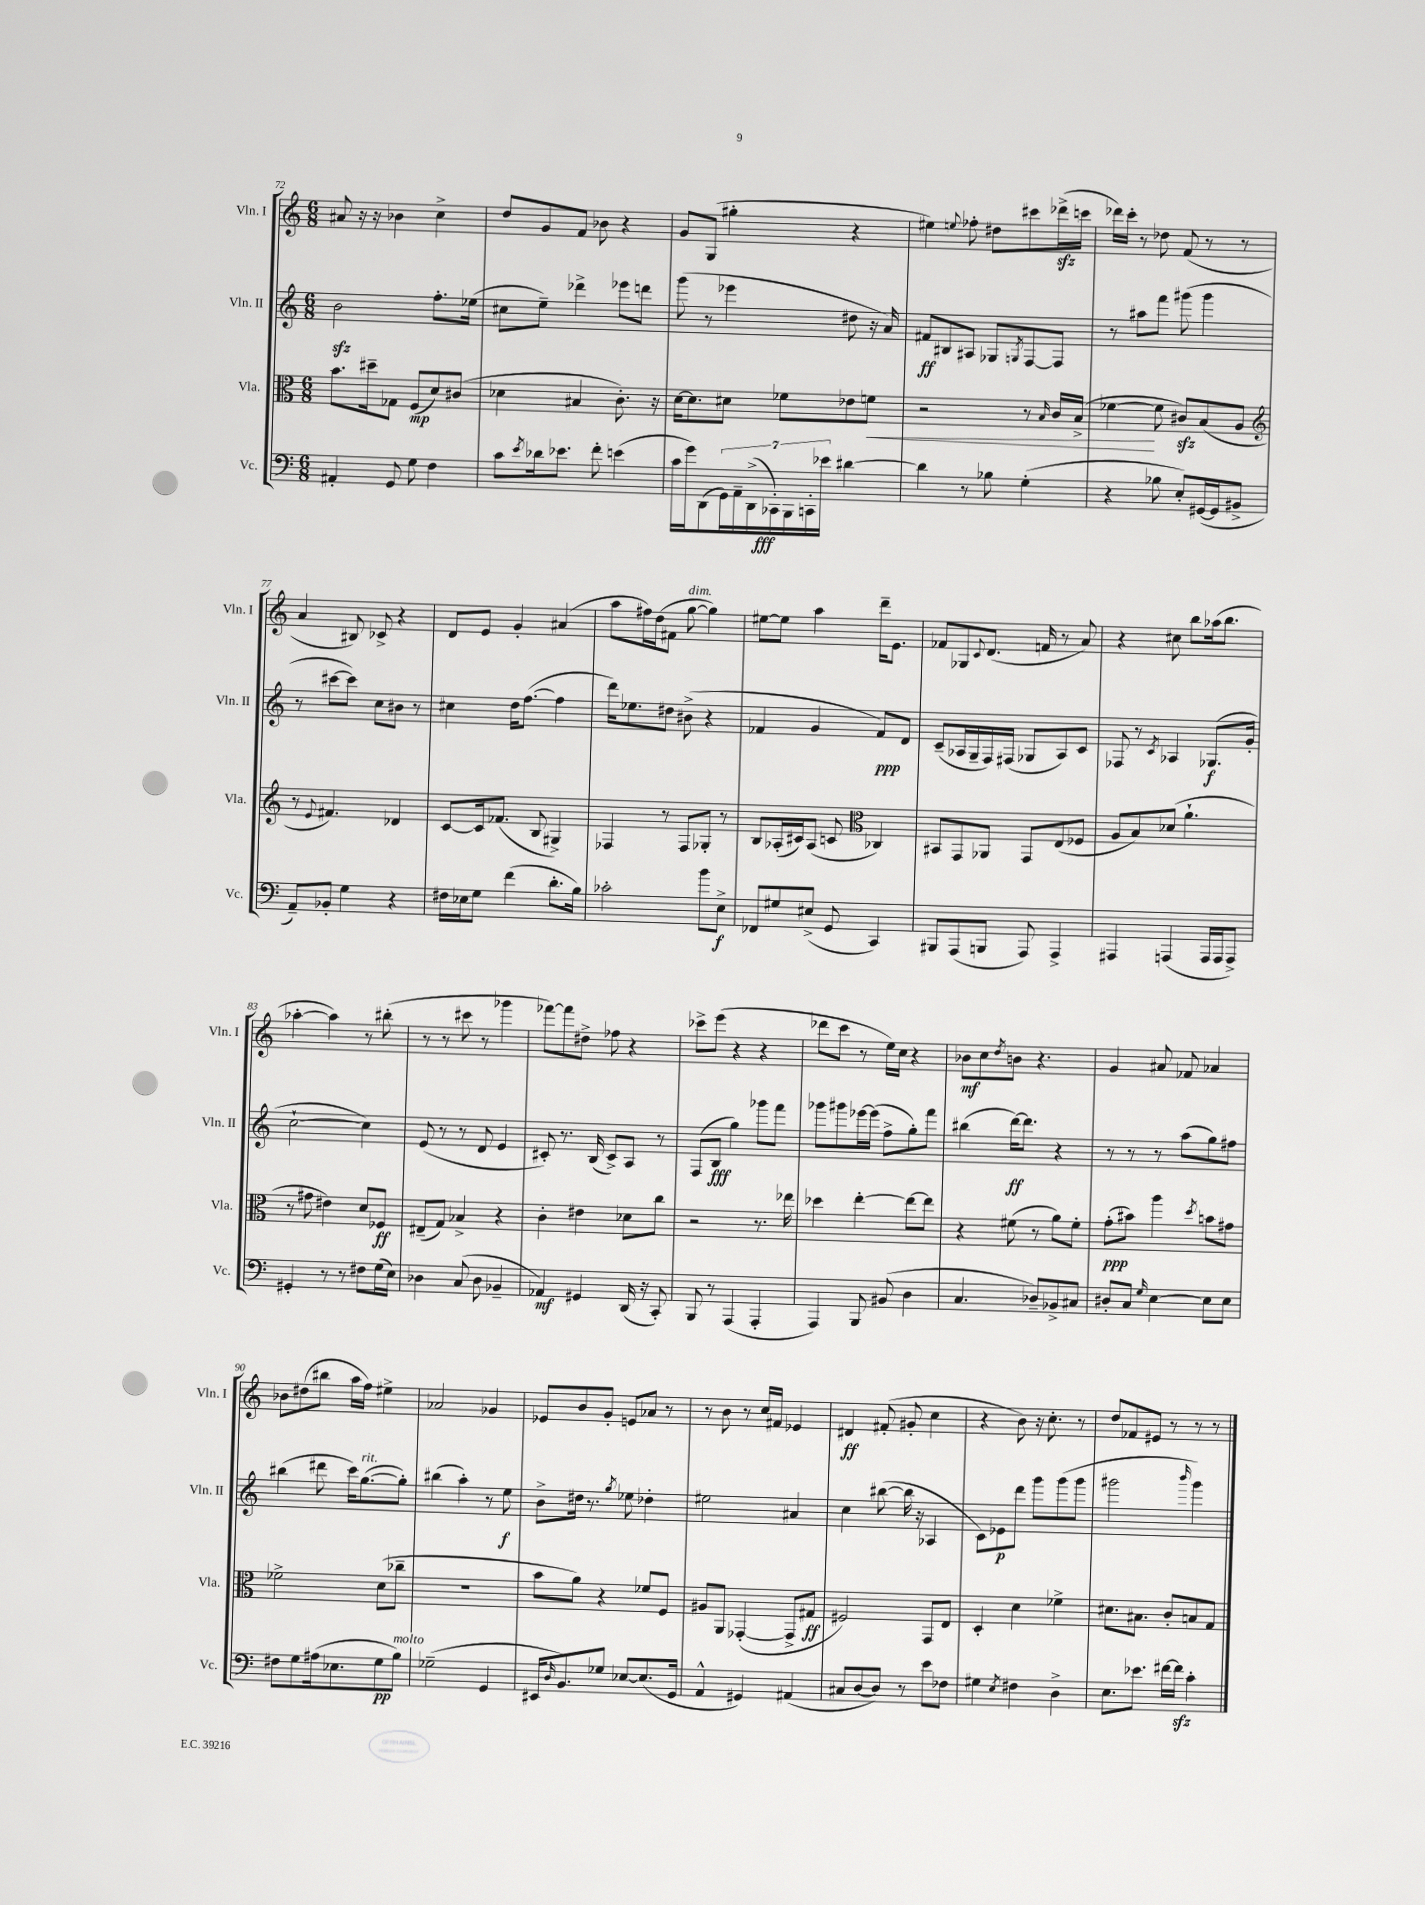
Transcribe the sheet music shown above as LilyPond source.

<<
\new StaffGroup <<
\new Staff = "s0" \with { instrumentName = "Vln. I" shortInstrumentName = "Vln. I" } {
    \clef treble \key c \major \numericTimeSignature \time 6/8
    ais'8 r16 r16 bes'4 c''4-> |
    d''8 g'8 f'8 bes'8 r4 |
    g'8 g8( gis''4-. r4 |
    eis''4) \appoggiatura { e''8 } fes''8-. dis''8 cis'''8 des'''16->\sfz( c'''16 |
    des'''16) c'''16-. r8 des''8 f'8( r8 r8 |
    a'4 bis8) ces'8-> r4 |
    d'8 e'8 g'4-. ais'4( |
    a''8 fis''16) d''16( fis'8 g''8~^\markup { \italic "dim." } g''4) |
    eis''8~ eis''8 a''4 d'''16-- e'8. |
    fes'8 ges8 \appoggiatura { c'8 } d'8.( f'16 r8 a'8) |
    r4 cis''8 b''8 aes''16( b''8. |
    aes''4~-. aes''4) r8 bis''8-.( |
    r8 r8 cis'''8 r8 ges'''4 |
    fes'''8~) fes'''8 dis''8-> fes''8 r4 |
    ces'''8-> e'''8( r4 r4 |
    des'''8 c'''8 r8 e''16) c''16 r4 |
    bes'8\mf c''8 \acciaccatura { d''8 } b'8 r4. |
    g'4 ais'8 fes'8 aes'4 |
    bes'8 dis''8( bis''8 a''16 f''16) eis''4-> |
    aes'2 ges'4 |
    ees'8 b'8 g'8-. e'8 aes'8 r8 |
    r8 b'8 r8 c''16 fis'16 ees'4 |
    dis'4\ff fis'8-.( gis'8-. c''4 |
    r4 b'8) r16 c''8.-. r8 |
    d''8 fes'8 eis'8 r8 r8 r8 \bar "|." |
}
\new Staff = "s1" \with { instrumentName = "Vln. II" shortInstrumentName = "Vln. II" } {
    \clef treble \key c \major \numericTimeSignature \time 6/8
    b'2\sfz f''8.-. ees''16( |
    cis''8 e''8--) des'''4-> ees'''8 d'''8 |
    g'''8( r8 ees'''4 dis''8 r16 a'16) |
    fis'8\ff bis8 ais8 ges8 \acciaccatura { g8 } f8~ f8 |
    r8 ais''8 f'''8 gis'''8( gis'''4 |
    r8 cis'''8~ cis'''8) c''8 bis'8 r8 |
    cis''4 d''16 f''8.~( f''4 |
    d'''16) ees''8. dis''8 bis'8->( r4 |
    fes'4 g'4 fes'8\ppp) d'8 |
    c'8--( aes16 g16-- f16) fis16( ges8 aes8) c'8 |
    fes8 r8 \acciaccatura { c'8 } aes4 ges8.\f( g'16-. |
    c''2~-! c''4) |
    e'8( r8 r8 d'8 e'4 |
    cis'8-.) r8. b16( cis'8->) a8 r8 |
    f8( b8\fff g''4) ges'''8 f'''8 |
    ges'''8 gis'''8 ees'''16~ ees'''16( f''8-> g''8-.) f'''8 |
    bis''4( d'''16~\ff) d'''8. r4 |
    r8 r8 r8 a''8( g''8) fis''8 |
    bis''4( dis'''8 c'''16) g''8.~^\markup { \italic "rit." }( g''8-.) |
    bis''4( a''4-.) r8 e''8\f |
    b'8-> dis''16 r8. \acciaccatura { g''8 } ees''8 des''4-. |
    eis''2 ais'4 |
    c''4 bis''8~( bis''16 r16 aes4 |
    c'8) ees'8\p d'''8 g'''8 g'''8( g'''8 |
    gis'''2 \grace { b'''16 } gis'''4) \bar "|." |
}
\new Staff = "s2" \with { instrumentName = "Vla." shortInstrumentName = "Vla." } {
    \clef alto \key c \major \numericTimeSignature \time 6/8
    b'8. dis''16-- ges8 f8\mp( d'8) cis'8( |
    des'4 bis4 c'8.-.) r16 |
    d'16~ d'8. dis'8 fes'8 ees'8 f'8\< |
    r2 r8 \grace { b16 } c'16 b16->( |
    fes'4~\! fes'8 cis'8\sfz) b8( a8 |
    \clef treble r8 \appoggiatura { e'8 } fis'4.) des'4 |
    c'8~ c'16 fes'8.( b8 gis4->) |
    fes4 r8 fes8 ges8-. r8 |
    b8 aes16-.( cis'16) aes8( c'8 \clef alto ces4) |
    bis,8 g,8 aes,8 g,8 e8( fes8 |
    a8 b8) des'8( a'4.-! |
    r8 gis'8 eis'4) d'8 fes8\ff |
    eis8--( g8) bes4-> r4 |
    c'4-. eis'4 des'8 c''8 |
    r2 r8. ees''16 |
    des''4 e''4~-. e''8~ e''8 |
    r4 fis'8( r8 a'8) fis'8-. |
    g'8-.\ppp( bis'8) a''4 \acciaccatura { d''8 } b'8 gis'8 |
    fes'2-> d'8( ces''8-- |
    R2. |
    b'8 a'8) r4 fes'8 f8 |
    ais8 a,8 ges,4~-.( ges,8-> gis8\ff |
    fis2) g,8 e8 |
    d4-. d'4 fes'4-> |
    dis'8. bis8. c'8-. b8 g8 \bar "|." |
}
\new Staff = "s3" \with { instrumentName = "Vc." shortInstrumentName = "Vc." } {
    \clef bass \key c \major \numericTimeSignature \time 6/8
    ais,4-. g,8 g8 f4 |
    c'8 \acciaccatura { e'8 } des'16 ees'8. f'8-. e'4( |
    c'16 g'16) d,8( \tuplet 7/4 { g,16) a,16-- d,16->( ces,16-.\fff) b,,16 c,16-. ees'16 } dis'4~ |
    dis'4 r8 bes8 g4-.( |
    r4 bes8 e8-.) gis,16~( gis,16 bis,8-> |
    a,8--) bes,8-. g4 r4 |
    fis16 ees16 g8 f'4( d'8.-. b16) |
    ces'2-. b'8 e8->\f |
    fes,8 gis8 eis8->( g,8 c,4) |
    bis,,8 a,,8( b,,8 a,,8) a,,4-> |
    ais,,4 a,,4( a,,16 a,,16 a,,8->) |
    gis,4-. r8 r8 fis8 g16( e16) |
    des4 c8( des8 bes,4-- |
    aes,4\mf) gis,4 d,16( r16 c,8-.) |
    b,,8 r8 a,,4( a,,4-. |
    a,,4) b,,8 bis,8( d4 |
    c4. des8--) bes,8-> cis8 |
    dis8-. c8 \grace { g16 } e4~ e8 e8 |
    fis8 g8 ais16( ees8. g8\pp b8^\markup { \italic "molto" }) |
    ges2--( g,4 |
    eis,16 \grace { d16 } b,8.) ges8 ees8~ ees8.( g,16 |
    a,4-^ gis,4) ais,4( |
    cis8 d8~ d8) r8 e'8 fes8 |
    gis4 \acciaccatura { e8 } fis4 d4-> |
    e8. ees'8. fis'16~ fis'16\sfz c'4-. \bar "|." |
}
>>
>>
\layout { \context { \Score currentBarNumber = #72 } }
